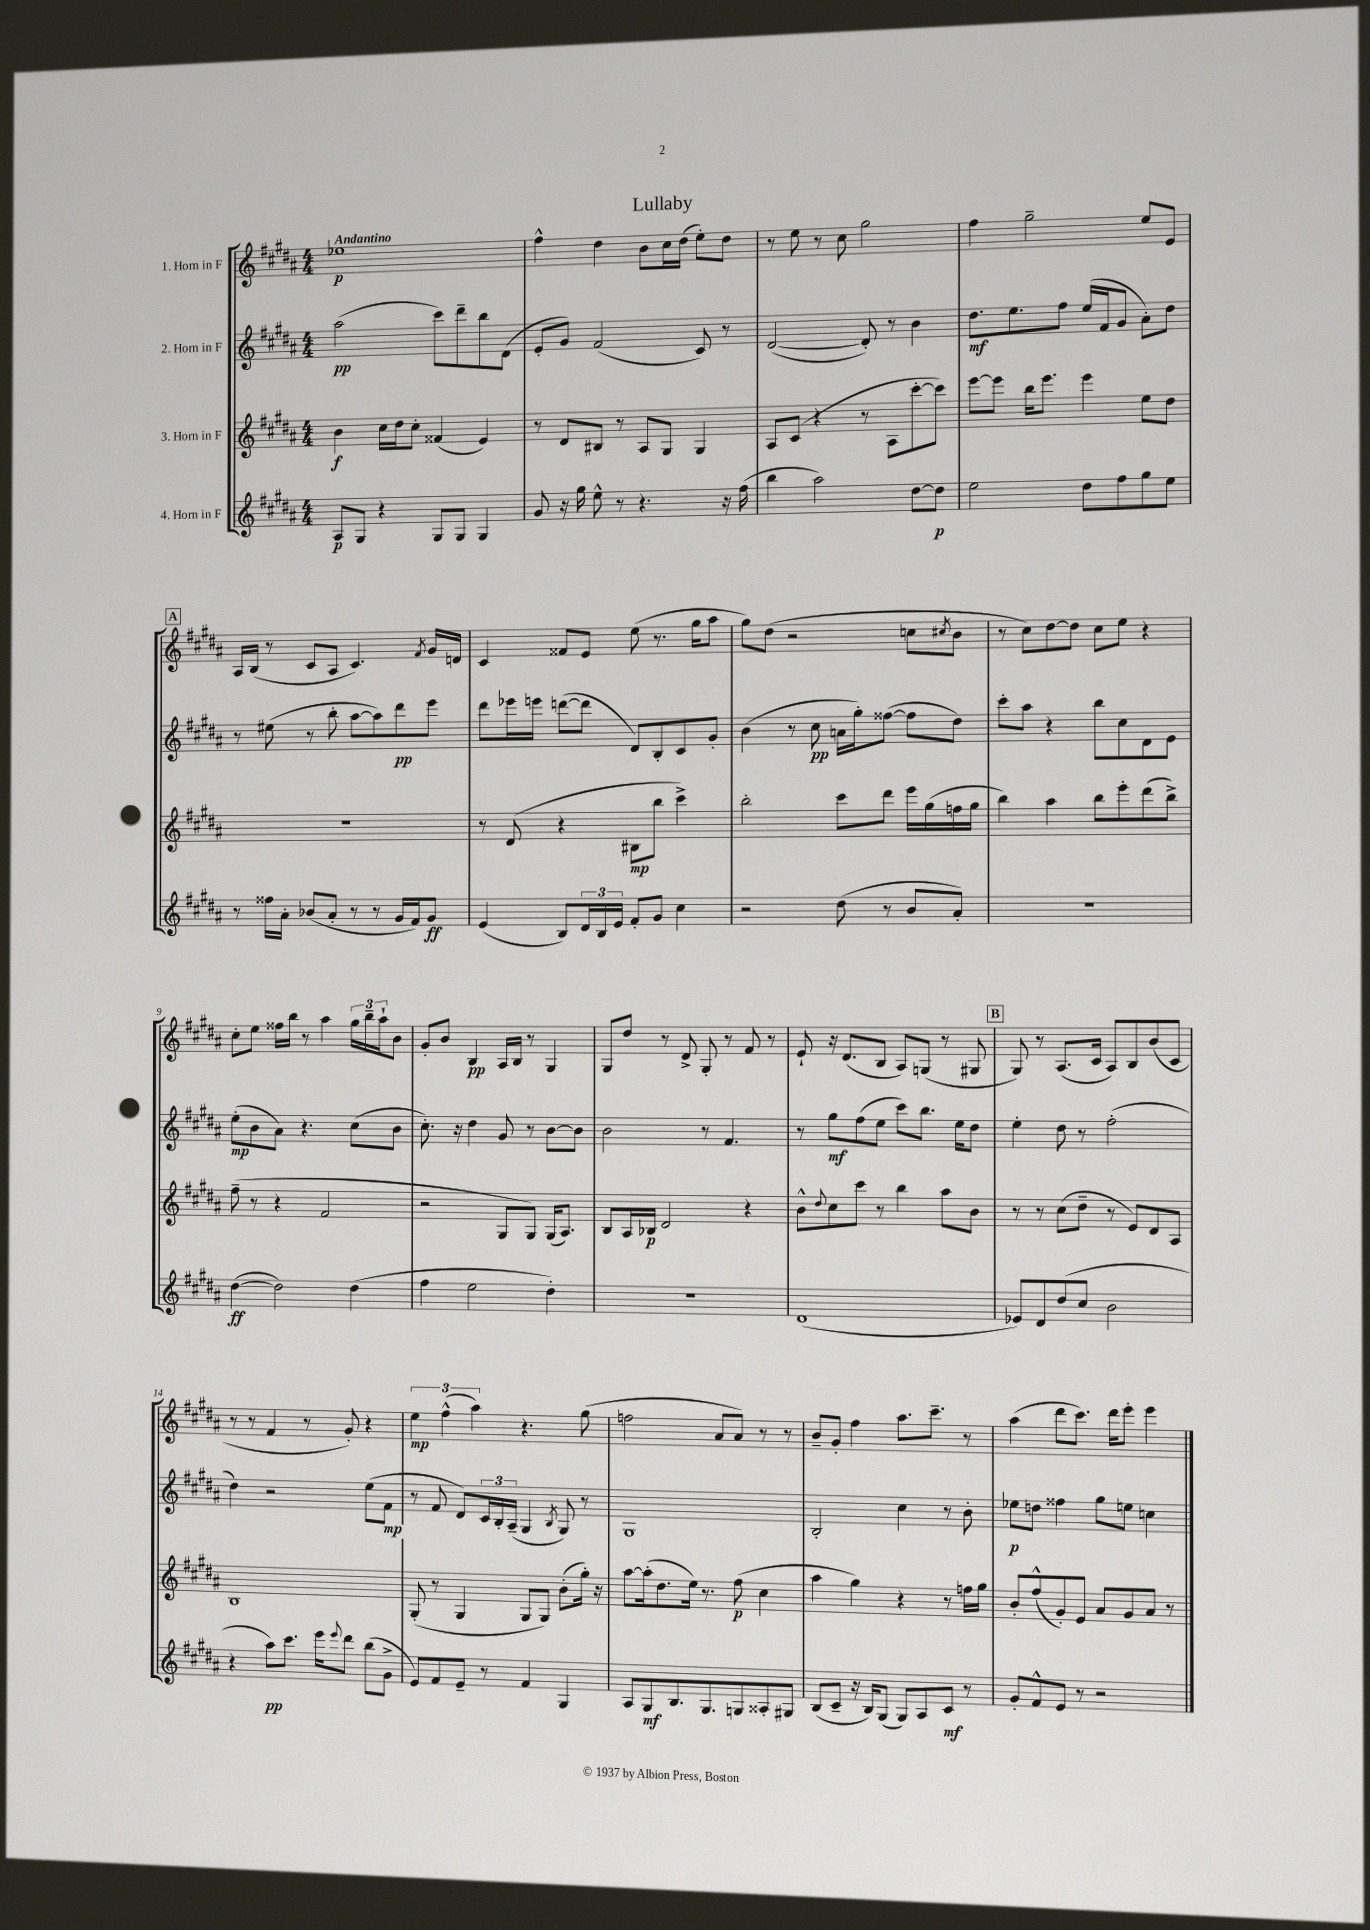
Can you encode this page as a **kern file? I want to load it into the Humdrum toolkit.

**kern	**kern	**kern	**kern
*staff4	*staff3	*staff2	*staff1
*clefG2	*clefG2	*clefG2	*clefG2
*k[f#c#g#d#a#]	*k[f#c#g#d#a#]	*k[f#c#g#d#a#]	*k[f#c#g#d#a#]
*M4/4	*M4/4	*M4/4	*M4/4
8A#	4b	(2aa#	1ee-
8G#	.	.	.
4r	16cc#	.	.
.	16dd#	.	.
.	8cc#'	.	.
8G#	(4f##	8ccc#)	.
8G#	.	8ddd#~	.
4G#	4e)	8bb	.
.	.	(8d#	.
=	=	=	=
8g#	8r	8e'	4ff#^^
16r	8d#	8g#)	.
16gg#	.	.	.
8ee^^	8B#	(2f#	4dd#
8r	8r	.	.
4.r	8A#	.	8b
.	8G#	.	16cc#
.	.	.	(16dd#
.	4G#	8c#)	8ee')
16r	.	8r	8dd#
(16ff#	.	.	.
=	=	=	=
4bb	8A#	([2d#	8r
.	(8c#	.	8ee
2aa#)	4r	.	8r
.	.	.	8cc#
.	8r	8d#'])	2gg#
.	8A#	8r	.
[8dd#	[8ccc#'	4b	.
8dd#]	8ccc#])	.	.
=	=	=	=
2ee	[8eee	8.dd#	4ff#
.	8eee]	.	.
.	.	8.ee	.
.	16bb	.	2gg#~
.	8.eee	.	.
.	.	8ff#	.
8dd#	4eee	(16ee	.
.	.	16f#	.
8ff#	.	8g#	.
8gg#	8ee	8a#')	8ee
8ee	8dd#	8dd#	8e
=	=	=	=
8r	1r	8r	16A#
.	.	.	(16B
16ff##	.	(8ee#	8r
16a#'	.	.	.
(8b-	.	8r	8c#
8a#'	.	8bb'	8A#
8r	.	[8aa#	4.c#)
8r	.	8aa#])	.
16g#	.	8ddd#	.
16f#)	.	.	.
.	.	.	8qf#
8g#	.	8eee	16g#
.	.	.	16d
=	=	=	=
(4e	8r	8ddd#	4c#
.	(8d#	16eee-	.
.	.	16eee	.
8B)	4r	([8ddd	8f##
24d#	.	8ddd]	8e
24B	.	.	.
24e	.	.	.
8f#'	8B#	8d#)	(8ee
8g#	8bb	8B'	8.r
4cc#	4ccc#^)	8c#	.
.	.	.	16gg#
.	.	8g#'	8aa#
=	=	=	=
2r	2bb'	(4b	8gg#)
.	.	.	(8dd#
.	.	8r	2r
.	.	8cc#	.
(8dd#	8ccc#	16a	.
.	.	16gg#')	.
8r	8ddd#	([8ff##	.
8b	16eee	8ff##]	8cc
.	(16gg#	.	.
.	.	.	8qcc#
8a#')	16ff	8dd#)	8b
.	16gg#	.	.
=	=	=	=
1r	4bb)	8ccc#'	8r
.	.	8aa#	8cc#)
.	4aa#	4r	[8dd#
.	.	.	8dd#]
.	8bb	8bb	8cc#
.	8eee'	8cc#	8ee
.	(8ddd#	8d#	4r
.	8bb^)	8e	.
=	=	=	=
([4dd#	(8ff#~	(8ee'	8cc#'
.	8r	8b	8ee
2dd#])	4r	8a#)	16ff##
.	.	.	16bb
.	.	4.r	8r
.	2f#	.	4aa#
(4dd#	.	(8cc#	24gg#
.	.	.	24bb~
.	.	.	24aa#`
.	.	8b	8b
=	=	=	=
4ff#	2r	8.cc#')	8g#'
.	.	.	8b
.	.	16r	.
2ee	.	4dd#	4B
.	8G#	8g#	16A#
.	.	.	16B
.	8G#)	8r	8r
4dd#')	(16G#	[8b	4G#
.	8.A#)	.	.
.	.	8b]	.
=	=	=	=
1r	8B	2b	8G#
.	16A#	.	8dd#
.	16B-	.	.
.	2d#	.	8r
.	.	.	8d#^
.	.	8r	8G#'
.	.	4.f#	8r
.	4r	.	8f#
.	.	.	8r
=	=	=	=
(1d#	8b^^	8r	8e`
.	8qqdd#	.	.
.	8cc#	8gg#	16r
.	.	.	(8.d#
.	8ccc#	(8ff#	.
.	8r	8ee	8B
.	4bb	8ccc#)	8A#)
.	.	8.bb	(8G
.	8aa#	.	8r
.	.	16ee	.
.	8b	8dd#	8G#
=	=	=	=
8e-)	8r	4ee'	8G#)
8d#	8r	.	8r
(8dd#	(8cc#	8dd#	(8.A#
8cc#	8dd#~	8r	.
.	.	.	16c#
2b	8r	(2ff#'	8A#)
.	8e)	.	8B
.	8d#	.	(8b
.	8A#	.	8c#
=	=	=	=
4r	1B	4dd#)	8r
.	.	.	8r
8aa#)	.	2r	4f#
8.ccc#	.	.	.
.	.	.	8r
16eee	.	.	.
8qqeee	.	.	.
8ddd#	.	.	8g#')
(8bb	.	(8ee	4r
8g#^	.	8f#	.
=	=	=	=
8e)	(8G#'	8r	6ee
8f#	8r	8f#	.
.	.	.	(6ff#^^
8e~	4G#	8d#)	.
.	.	.	6aa#)
8r	.	24c#	.
.	.	24B'	.
.	.	(24A#~	.
4f#	8G#	4G#	4.r
.	8G#)	.	.
.	.	8qB	.
4G#	(8b'	8G#)	.
.	16gg#')	8r	(8gg#
.	16r	.	.
=	=	=	=
8A#	[8aa#	1G#	2ff
8G#	(16aa#']	.	.
.	8.dd#	.	.
8.B	.	.	.
.	16ee)	.	.
8.G#	8.r	.	.
.	.	.	8a#
8G	(8ff#	.	8a#)
8A##'	4cc#	.	8r
8G#	.	.	8r
=	=	=	=
(8B	4aa#	2B'	8b~
8c#~	.	.	8g#'
16r	4gg#)	.	4ff#
16B)	.	.	.
(8G#	.	.	.
8G#)	4r	4cc#	8.aa#
8A#	.	.	.
.	.	.	8.ccc#~
8c#	8r	8r	.
8r	16ff	8b'	8r
.	16gg#	.	.
=	=	=	=
8g#'	8b'	8ee-	(4aa#
8f#^^	(8ff#^^	8dd	.
8e	8g#')	4ff##	8ddd#
8r	8e	.	8.ccc#)
2r	8a#	8gg#	.
.	.	.	16ddd#
.	8g#	8ee	8eee'
.	8a#	4cc	4eee
.	8r	.	.
==	==	==	==
*-	*-	*-	*-
